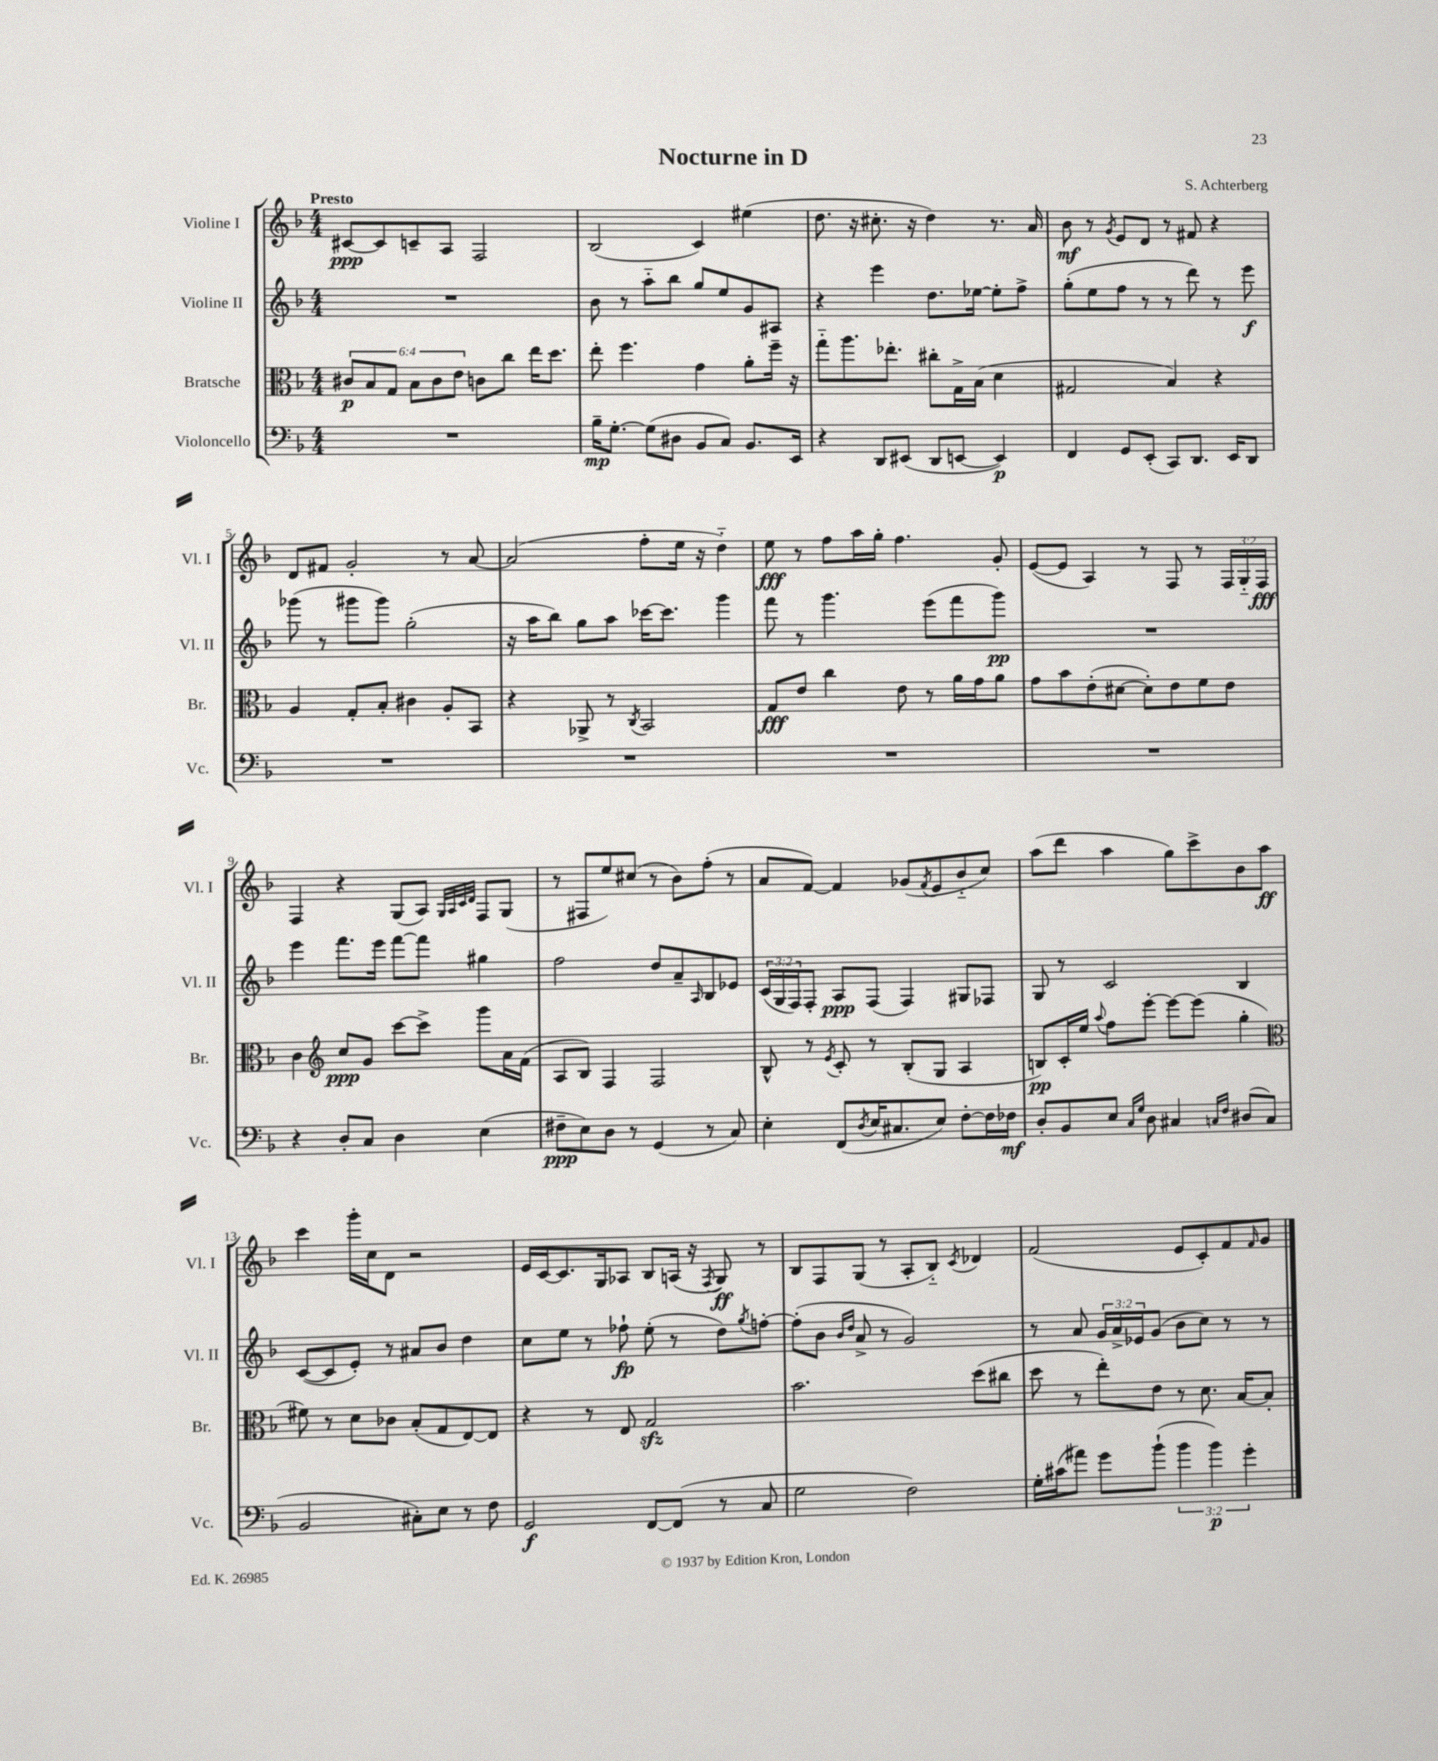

**kern	**kern	**kern	**kern
*staff4	*staff3	*staff2	*staff1
*clefF4	*clefC3	*clefG2	*clefG2
*k[b-]	*k[b-]	*k[b-]	*k[b-]
*M4/4	*M4/4	*M4/4	*M4/4
1r	12c#/L	1r	[8c#/L
.	12B-/	.	.
.	.	.	8c#/]
.	12G/J	.	.
.	12B-\L	.	8c~/
.	12c#\	.	.
.	.	.	8A/J
.	12e\J	.	.
.	8c\L	.	2F/
.	8cc\J	.	.
.	16ee\LK	.	.
.	8.dd\J	.	.
=	=	=	=
16B-~\LK	8ee'\	8b-\	(2B-/
[8.G'\J	.	.	.
.	4.ff\	8r	.
(8G\]L	.	8aa'~\L	.
8D#\J	.	8bb-\J	.
8BB-/L	4g\	8gg/L	4c/)
8C/J)	.	8ee/	.
8.BB-/L	8a'\L	8g/	(4ee#\
.	16ff~\Jk	8A#/J	.
16EE/Jk	16r	.	.
=	=	=	=
4r	8gg'~\L	4r	8.dd\
.	8.aa\	.	.
.	.	.	16r
8DD/L	.	4eee\	8.cc#'\
.	8.ee-'\J	.	.
(8EE#/J	.	.	.
.	.	.	16r
8DD/L	8cc#'\L	8.dd\L	4dd\)
[8EE/J	16G^\L	.	.
.	(16B-\JJ	[16ee-\Jk	.
4EE/])	4d\	8ee-'\]L	8.r
.	.	8ff^\J	.
.	.	.	16a/
=	=	=	=
4FF/	2G#/	(8gg'\L	8b-\
.	.	8ee\	8r
.	.	.	8qg/
8GG/L	.	8ff\J	8e/L
(8EE'/J	.	8r	8d/J
8CC/L)	4B-/)	8r	8r
8.DD/J	.	8ddd\)	8f#/
.	4r	8r	4r
16EE/LK	.	.	.
8DD/J	.	8eee\	.
=	=	=	=
1r	4A/	(8ggg-\	8d/L
.	.	8r	8f#/J
.	8G'/L	8ggg#\L	2g'/
.	8B-'/J	8ggg#\J)	.
.	4c#\	(2gg'\	.
.	8A'/L	.	8r
.	8BB-/J	.	[8a/
=	=	=	=
1r	4r	16r	(2a/]
.	.	16aa\LK	.
.	.	8bb-\J)	.
.	8AA-^/	8gg\L	.
.	8r	8aa\J	.
.	8qC/	.	.
.	2BB-/	[16ccc-\LK	8ff'\L
.	.	8.ccc-\]J	.
.	.	.	16ee\Jk
.	.	.	16r
.	.	4ggg\	4dd'~\)
=	=	=	=
1r	8G/L	8fff\	8ee\
.	8e/J	8r	8r
.	4cc\	4.ggg\	8ff\L
.	.	.	16aa\L
.	.	.	16gg'\JJ
.	8e\	.	4.ff\
.	8r	(8eee\L	.
.	16a\LL	8fff\	.
.	16g\J	.	.
.	8a\J	8ggg\J)	8g'/
=	=	=	=
1r	8g\L	1r	([8e/L
.	8b-\	.	8e/]J
.	(8e'\	.	4A/)
.	[8d#\J	.	.
.	8d#'\]L)	.	8r
.	8e\	.	8F/
.	8f\	.	8r
.	8e\J	.	24F/LL
.	.	.	24G'~/
.	.	.	24F/JJ
=	=	=	=
4r	4c\	4eee\	4F/
*	*clefG2	*	*
8D'/L	8cc/L	8.fff\L	4r
8C/J	8g/J	.	.
.	.	16eee\Jk	.
4D\	[8ccc\L	[8fff\L	(8G/L
.	8ccc^\]J	8fff\]J	8A/J)
.	.	.	32qqG/LLL
.	.	.	32qqA/
.	.	.	32qqc/
.	.	.	32qqd/JJJ
(4E\	8ggg\L	4gg#\	8F/L
.	16a\L	.	(8G/J
.	(16f\JJ	.	.
=	=	=	=
8F#~\L	8A/L	2ff\	8r
8E\)	8B-/J)	.	8F#/L
8D\J	4F/	.	8ee/)
8r	.	.	(8cc#/J
(4GG/	2F/	8dd/L	8r
.	.	8a~/	8b-\L)
.	.	16qqA/	.
8r	.	8B-/	(8ff'\J
8C/)	.	8e-/J	8r
=	=	=	=
4E'\	8B-^^/	(24c/LL	8a/L
.	.	24G/	.
.	.	24F/J)	.
.	8r	8F'/J	[8f/J)
.	8qe/	.	.
(8FF/L	8c'/	8A/L	4f/]
8qD/	.	.	.
16E/K	8r	(8F/J	.
8.C#/	.	.	.
.	(8B-'/L	4F/)	(8g-/L
.	.	.	8qf/
8E/J)	8G/J	.	8e/
[8F'\L	4A/	8G#/L	8b-'~/
16F\]L	.	8F-/J	8cc/J)
16F-\JJ	.	.	.
=	=	=	=
8D'/L	8B/L)	8G/	(8aa\L
8BB-/	16c'/L	8r	8ddd\J
.	16ee/JJ	.	.
.	8qqaa/	.	.
8E/J	8ff\L	2c/	4aa\
16qqC/LL	.	.	.
16qqG/JJ	.	.	.
8D\	[8eee'\J	.	.
4C#/	8eee\_L	.	8gg\L)
.	(8eee\]J	.	8ccc^\
16qqC/LL	.	.	.
16qqF/JJ	.	.	.
(8D#/L	4gg'\	4B-/	8b-\
8C/J	.	.	8aa\J
=	=	=	=
*	*clefC3	*	*
2BB-/	8f#\)	([8c/L	4ccc\
.	8r	8c/]	.
.	8d\L	8e'/J)	16ggg'\LL
.	.	.	16cc\J
.	8c-\J	8r	8d\J
8C#'\L)	(8B-'/L	8a#/L	2r
8E\J	8G/	8b-/J	.
8r	[8E/)	4dd\	.
8F\	8E/]J	.	.
=	=	=	=
2GG/	4r	8cc\L	16e/LL
.	.	.	[16c/J
.	.	8ee\J	8.c/]
.	8r	8r	.
.	.	.	16G/k
.	8E/	8ff-`\	8A-/J
[8FF/L	2G/	(8ee'\	8B-/L
(8FF/]J	.	8r	(16A/Jk
.	.	.	16r
.	.	.	8qF/
8r	.	8dd\L)	8G/)
.	.	8qgg/	.
8C/	.	[8ff'\J	8r
=	=	=	=
2G\	2.b-\	(8ff'\]L	8B-/L
.	.	8b-\J	8F/
.	.	16qqb-/LL	.
.	.	16qqdd/JJ	.
.	.	8a^/	(8G/J
.	.	8r	8r
2F\)	.	2g/)	8A'/L
.	.	.	8B-'~/J)
.	.	.	8qc/
.	(8dd\L	.	4d-/
.	8cc#\J	.	.
=	=	=	=
16G'\LL	8dd\	8r	(2f/
(16c#\J	.	.	.
8a#\J)	8r	8a/	.
8g\L	8ee'\L)	24g/LL	.
.	.	24a^/	.
.	.	24e-/J	.
(8b-`\J	8e\J	(8g/J	.
6b-\	8r	8b-\L	8e/L
.	8.d\	8cc\J)	8c'/)
6b-\)	.	.	.
.	.	8r	8f/
.	[16B-/LK	.	.
6g'\	.	.	.
.	.	.	16qqf/
.	8B-'/]J	8r	8g/J
==	==	==	==
*-	*-	*-	*-
